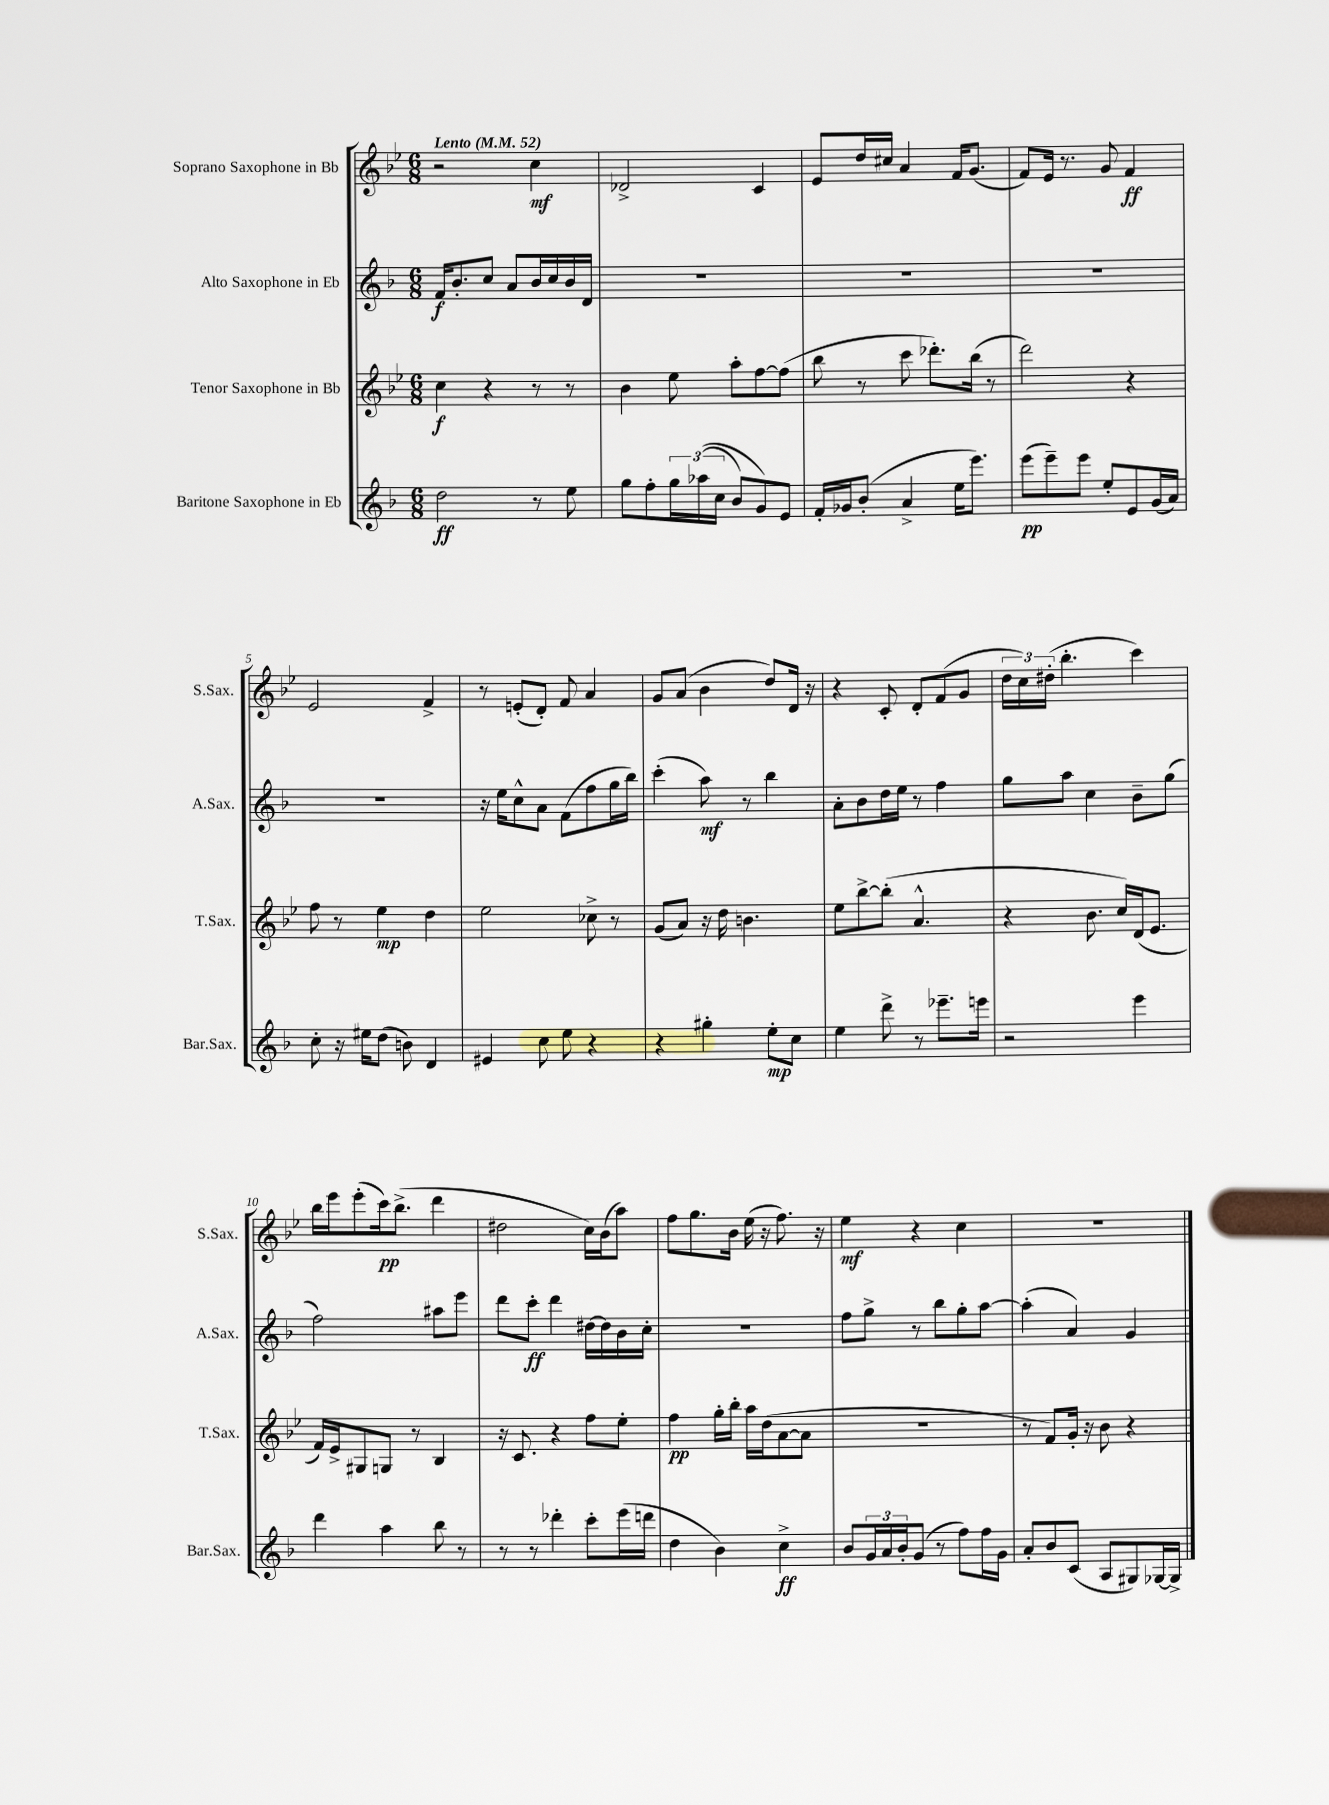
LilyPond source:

<<
\new StaffGroup <<
\new Staff = "s0" \with { instrumentName = "Soprano Saxophone in Bb" shortInstrumentName = "S.Sax." } {
    \clef treble \key bes \major \numericTimeSignature \time 6/8 \tempo "Lento" 4 = 52
    r2 c''4\mf |
    des'2-> c'4 |
    ees'8 d''16 cis''16 a'4 f'16 g'8.( |
    f'8) ees'16 r8. g'8 f'4\ff |
    ees'2 f'4-> |
    r8 e'8-.( d'8-.) f'8 a'4 |
    g'8 a'8( bes'4 d''8) d'16 r16 |
    r4 c'8-. d'8-. f'8( g'8 |
    \tuplet 3/2 { d''16 c''16) dis''16-.( } bes''4.-. c'''4) |
    bes''16 ees'''16 ees'''8-.( c'''16\pp) bes''8.->( d'''4 |
    dis''2 c''16) bes'16( a''8) |
    f''8 g''8. bes'16 ees''16( r16 f''8.) r16 |
    ees''4\mf r4 c''4 |
    R2. \bar "|." |
}
\new Staff = "s1" \with { instrumentName = "Alto Saxophone in Eb" shortInstrumentName = "A.Sax." } {
    \clef treble \key f \major \numericTimeSignature \time 6/8
    f'16\f bes'8.-. c''8 a'8 bes'16 c''16 bes'16 d'16 |
    R2. |
    R2. |
    R2. |
    R2. |
    r16 e''16 c''8-^ a'8 f'8( f''8 g''16 bes''16) |
    c'''4-.( a''8\mf) r8 bes''4 |
    a'8-. bes'8 d''16 e''16 r8 f''4 |
    g''8 a''8 c''4 bes'8-- g''8( |
    f''2) ais''8 e'''8 |
    d'''8 c'''8-.\ff d'''4 dis''16~ dis''16 bes'16 c''16-. |
    R2. |
    f''8 g''8-> r8 bes''8 g''8-. a''8~ |
    a''4-.( a'4) g'4 \bar "|." |
}
\new Staff = "s2" \with { instrumentName = "Tenor Saxophone in Bb" shortInstrumentName = "T.Sax." } {
    \clef treble \key bes \major \numericTimeSignature \time 6/8
    c''4\f r4 r8 r8 |
    bes'4 ees''8 a''8-. f''8~ f''8( |
    bes''8 r8 c'''8 des'''8.-.) bes''16( r8 |
    d'''2) r4 |
    f''8 r8 ees''4\mp d''4 |
    ees''2 ces''8-> r8 |
    g'8( a'8) r16 d''16 b'4. |
    ees''8 bes''8~-> bes''8-.( a'4.-^ |
    r4 bes'8. c''16) d'16( ees'8. |
    f'16) ees'16-> gis8 g8 r8 bes4 |
    r16 c'8. r4 f''8 ees''8-. |
    f''4\pp g''16-. bes''16-. a''16 d''16( a'8~ a'8 |
    r2. |
    r8 f'8) g'16-. r16 bes'8 r4 \bar "|." |
}
\new Staff = "s3" \with { instrumentName = "Baritone Saxophone in Eb" shortInstrumentName = "Bar.Sax." } {
    \clef treble \key f \major \numericTimeSignature \time 6/8
    d''2\ff r8 e''8 |
    g''8 f''8-. \tuplet 3/2 { g''16 aes''16(\( c''16 } bes'8) g'8\) e'8 |
    f'16-. ges'16 bes'8-.( a'4-> e''16 e'''8.) |
    e'''8\pp( e'''8--) e'''8 e''8-. e'8 g'16( a'16) |
    c''8-. r16 eis''16 d''8( b'8) d'4 |
    eis'4 c''8 e''8 r4 |
    r4 gis''4-. e''8-.\mp c''8 |
    e''4 d'''8-> r8 ees'''8.-- e'''16 |
    r2 e'''4 |
    d'''4 a''4 bes''8 r8 |
    r8 r8 des'''4-. c'''8-. e'''16( d'''16 |
    d''4 bes'4) c''4->\ff |
    bes'8 \tuplet 3/2 { g'16 a'16 bes'16-. } g'8( r8 f''8) f''16 g'16 |
    a'8-. bes'8 c'8( a8 gis8) ges16~ ges16-> \bar "|." |
}
>>
>>
